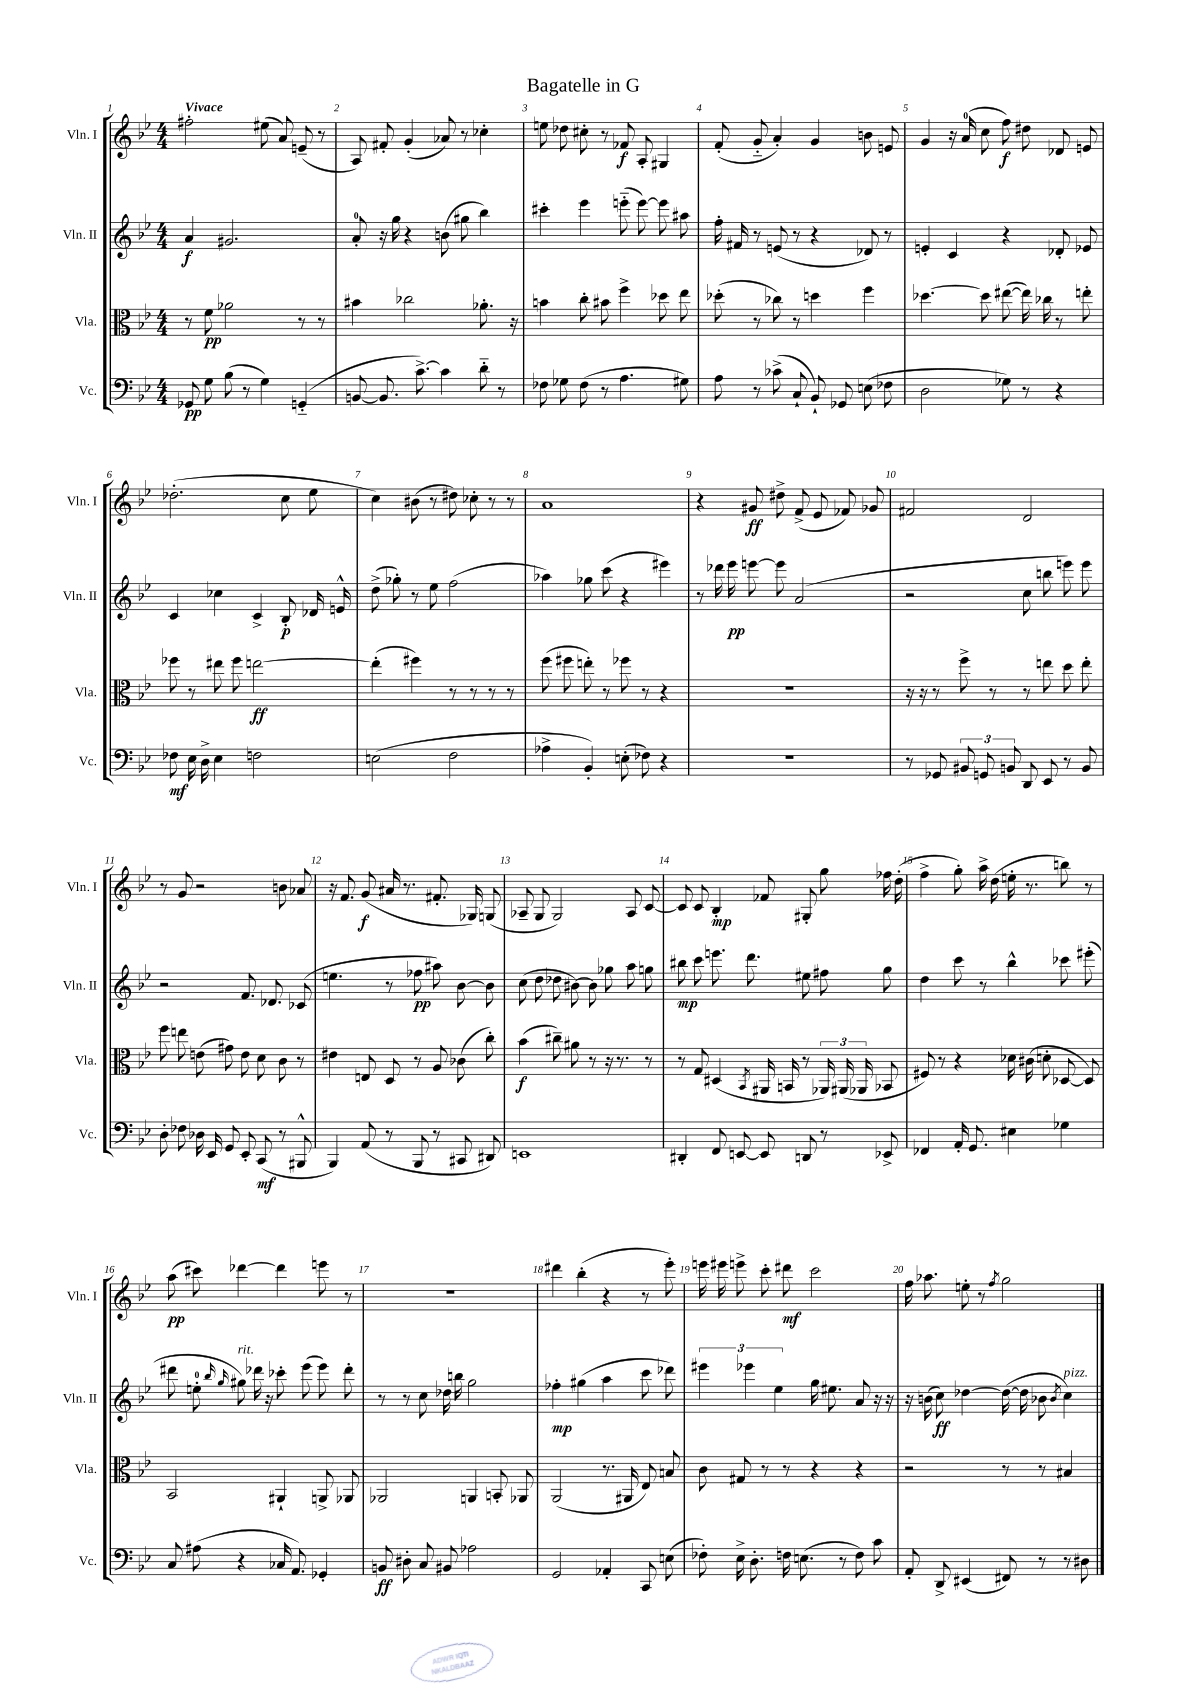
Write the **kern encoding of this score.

**kern	**dynam	**kern	**dynam	**kern	**dynam	**kern	**dynam
*part4	*part4	*part3	*part3	*part2	*part2	*part1	*part1
*staff4	*staff4	*staff3	*staff3	*staff2	*staff2	*staff1	*staff1
*I"Vc.	*	*I"Vla.	*	*I"Vln. II	*	*I"Vln. I	*
*I'Vc.	*	*I'Vla.	*	*I'Vln. II	*	*I'Vln. I	*
*clefF4	*	*clefC3	*	*clefG2	*	*clefG2	*
*k[b-e-]	*	*k[b-e-]	*	*k[b-e-]	*	*k[b-e-]	*
*M4/4	*	*M4/4	*	*M4/4	*	*M4/4	*
=1	=1	=1	=1	=1	=1	=1	=1
!	!	!	!	!	!	!LO:TX:a:B:t=Vivace	!
8GG-X/	pp	8r	.	4a/	f	2ff#X'\	.
8G\	.	8f\	pp	.	.	.	.
(8B-\	.	2a-X\	.	2.g#X/	.	.	.
8r	.	.	.	.	.	.	.
4G\)	.	.	.	.	.	(8ee#X\	.
.	.	.	.	.	.	8a/)	.
(4GGn/	.	8r	.	.	.	(8en~/	.
.	.	8r	.	.	.	8r	.
=2	=2	=2	=2	=2	=2	=2	=2
[8BBn/	.	4b#X\	.	8a'/	.	8A/)	.
8.BB/]	.	.	.	16r	.	8f#X'/	.
.	.	.	.	16gg\	.	.	.
.	.	2cc-X\	.	4r	.	(4g'/	.
[8.c^\)	.	.	.	.	.	.	.
4c\]	.	.	.	(8bn\	.	8a-X/)	.
.	.	.	.	8gg#X\	.	8r	.
8d\	.	8.a-X'\	.	4bb-\)	.	4cc-X'\	.
8r	.	.	.	.	.	.	.
.	.	16r	.	.	.	.	.
=3	=3	=3	=3	=3	=3	=3	=3
8F-X\	.	4bn\	.	4ccc#X'\	.	8een\	.
8G-X\	.	.	.	.	.	8dd-X\	.
(8F-\	.	8cc'\	.	4eee-\	.	8cc#X'\	.
8r	.	8b#X\	.	.	.	8r	.
4.A\	.	4ff^\	.	(8eeen\	.	8f-X/	f
.	.	.	.	[8eee\)	.	8A'/	.
.	.	8dd-X\	.	8eee\]	.	4G#X/	.
8G#X\)	.	8ee-\	.	8aa#X\	.	.	.
=4	=4	=4	=4	=4	=4	=4	=4
8A\	.	(8dd-X'\	.	16ff'\	.	(8f'/	.
.	.	.	.	16f#X/	.	.	.
8r	.	8r	.	8r	.	8g/	.
(8c-X^\	.	8cc-X\)	.	(8en/	.	4a'/)	.
8C`/	.	8r	.	8r	.	.	.
8BB-`/)	.	4ddn\	.	4r	.	4g/	.
8GG-X/	.	.	.	.	.	.	.
(8En\	.	4ff\	.	8d-X/)	.	8bn\	.
8F-X\	.	.	.	8r	.	8en/	.
=5	=5	=5	=5	=5	=5	=5	=5
2D\	.	[4.dd-X\	.	4en'/	.	4g/	.
.	.	.	.	4c/	.	16r	.
.	.	.	.	.	.	(16a/	.
.	.	8dd-\]	.	.	.	8cc\	.
8G-X\)	.	([8ee#X\	.	4r	.	8ff\)	f
8r	.	16ee#\])	.	.	.	8dd#X\	.
.	.	16cc-X\	.	.	.	.	.
4r	.	8r	.	8d-X'/	.	8d-X/	.
.	.	8een'\	.	8e-X/	.	8en/	.
!!LO:LB:g=z
=6	=6	=6	=6	=6	=6	=6	=6
8F-X\	mf	8ff-X\	.	4c/	.	(2.dd-X'\	.
16E-\	.	8r	.	.	.	.	.
16D^\	.	.	.	.	.	.	.
4E-\	.	8ee#X\	.	4cc-X\	.	.	.
.	.	8ff-\	.	.	.	.	.
2Fn\	.	[2een\	ff	4c^/	.	.	.
.	.	.	.	8B-'/	p	8cc\	.
.	.	.	.	16d-X/	.	8ee-\	.
.	.	.	.	16en^^/	.	.	.
=7	=7	=7	=7	=7	=7	=7	=7
(2En\	.	(4ee'\]	.	(8dd^\	.	4cc\)	.
.	.	.	.	8gg-X'\)	.	.	.
.	.	4ff#X\)	.	8r	.	(8b#X\	.
.	.	.	.	8ee-\	.	8r	.
2F\	.	8r	.	(2ff\	.	8dd#X\)	.
.	.	8r	.	.	.	8cc-X'\	.
.	.	8r	.	.	.	8r	.
.	.	8r	.	.	.	8r	.
=8	=8	=8	=8	=8	=8	=8	=8
4A-X^\	.	(8ff\	.	4aa-X\)	.	1a	.
.	.	8ff#X\	.	.	.	.	.
4BB-'/)	.	8een'\)	.	8gg-X\	.	.	.
.	.	8r	.	(8ccc\	.	.	.
(8En'\	.	8ff-X\	.	4r	.	.	.
8F-X\)	.	8r	.	.	.	.	.
4r	.	4r	.	4eee#X\)	.	.	.
=9	=9	=9	=9	=9	=9	=9	=9
1r	.	1r	.	8r	.	4r	.
.	.	.	.	16ddd-X\	.	.	.
.	.	.	.	16eee-\	pp	.	.
.	.	.	.	[8eeen\	.	8g#X/	ff
.	.	.	.	8eee\]	.	8dd#X^\	.
.	.	.	.	(2a/	.	(8f^/	.
.	.	.	.	.	.	8e-/	.
.	.	.	.	.	.	8f-X/)	.
.	.	.	.	.	.	8g-X/	.
=10	=10	=10	=10	=10	=10	=10	=10
8r	.	16r	.	2r	.	2f#X/	.
.	.	16r	.	.	.	.	.
8GG-X/	.	8r	.	.	.	.	.
12BB#X/	.	8ff^\	.	.	.	.	.
12GGn/	.	.	.	.	.	.	.
.	.	8r	.	.	.	.	.
12BBn/	.	.	.	.	.	.	.
8DD/	.	8r	.	8cc\	.	2d/	.
8EE-/	.	8een\	.	8bbn\	.	.	.
8r	.	8dd\	.	8eeen\)	.	.	.
8BB/	.	8ee'\	.	8eee\	.	.	.
!!LO:LB:g=z
=11	=11	=11	=11	=11	=11	=11	=11
8D'\	.	8ff\	.	2r	.	8r	.
8F-X\	.	8een\	.	.	.	8g/	.
16D-X\	.	(8en\	.	.	.	2r	.
16EE-/	.	.	.	.	.	.	.
8GG/	.	8g#X\)	.	.	.	.	.
8EE-'/	.	8e\	.	8.f/	.	.	.
(8CC/	mf	8d\	.	.	.	.	.
.	.	.	.	8.d-X/	.	.	.
8r	.	8c\	.	.	.	8bn\	.
8BBB#X^^/	.	8r	.	(8c-X/	.	8a-X/	.
=12	=12	=12	=12	=12	=12	=12	=12
4BBB-/)	.	4e#X\	.	4.een\	.	16r	.
.	.	.	.	.	.	8.f/	.
(8AA/	.	8En/	.	.	.	(8g/	f
8r	.	8D/	.	8r	.	16a#X/	.
.	.	.	.	.	.	8.r	.
8BBB-/	.	8r	.	8ff-X\	pp	.	.
8r	.	8A/	.	8aa#X\)	.	8.f#X'/	.
8CC#X/	.	(8c-X\	.	[8b-\	.	.	.
.	.	.	.	.	.	16G-X/)	.
8DD#X/)	.	8cc'\)	.	8b-\]	.	(8Gn/	.
=13	=13	=13	=13	=13	=13	=13	=13
1EEn	.	(4b-\	f	(8cc\	.	8A-X~/	.
.	.	.	.	8dd\	.	8G/	.
.	.	8cc#X~\)	.	8dd-X\	.	2G/)	.
.	.	8a#X\	.	[8b#X\)	.	.	.
.	.	8r	.	8b#\]	.	.	.
.	.	16r	.	8gg-X\	.	.	.
.	.	8.r	.	.	.	.	.
.	.	.	.	8aa\	.	8A-/	.
.	.	8r	.	8ggn\	.	[8c/	.
=14	=14	=14	=14	=14	=14	=14	=14
4DD#X'/	.	8r	.	8bb#X\	mp	8c/]	.
.	.	8G/	.	8ccc\	.	8c/	.
8FF/	.	(4D#X/	.	8.eeen\	.	4B-'/	mp
[8EEn/	.	.	.	.	.	.	.
.	.	.	.	8.ddd\	.	.	.
.	.	8qBB-/	.	.	.	.	.
8EE/]	.	16AA#X/	.	.	.	8f-X/	.
.	.	16BBn/	.	.	.	.	.
8DDn/	.	8r	.	8ee#X\	.	8G#X'/	.
8r	.	24AA-X/)	.	8ff#X\	.	8gg\	.
.	.	(24AA#X/	.	.	.	.	.
.	.	24AA-X/	.	.	.	.	.
8EE-X^/	.	8BB-X/	.	8gg\	.	16ff-X\	.
.	.	.	.	.	.	(16dd'\	.
=15	=15	=15	=15	=15	=15	=15	=15
4FF-X/	.	8F#X/)	.	4dd\	.	4ff^\	.
.	.	8r	.	.	.	.	.
16AA'/	.	4r	.	8ccc\	.	8gg'\)	.
8.GG/	.	.	.	.	.	.	.
.	.	.	.	8r	.	16aa^\	.
.	.	.	.	.	.	(16dd\	.
4E#X\	.	16d-X\	.	4bb-^^\	.	16een'\	.
.	.	(16c#X\	.	.	.	8.r	.
.	.	8dn'\	.	.	.	.	.
4G-X\	.	[8D-X/	.	8ccc-X\	.	8bbn\)	.
.	.	8D-/])	.	(8eee#X'\	.	8r	.
!!LO:LB:g=z
=16	=16	=16	=16	=16	=16	=16	=16
8C/	.	2BB-/	.	8ddd#X\	.	(8aa\	pp
(8A#X\	.	.	.	8een'\	.	8ccc#X\)	.
.	.	.	.	16qqbb-/	.	.	.
.	.	.	.	16qqgg/	.	.	.
!	!	!	!	!LO:TX:a:i:t=rit.	!	!	!
4r	.	.	.	8gg#X\)	.	[4ddd-X\	.
.	.	.	.	16ddd-X\	.	.	.
.	.	.	.	16r	.	.	.
16C-X/	.	4AA#X`/	.	8ccc-X'\	.	4ddd-\]	.
8.AA/)	.	.	.	.	.	.	.
.	.	.	.	(8eee-\	.	.	.
4GG-X'/	.	8AAn^/	.	8eee-\)	.	8eeen\	.
.	.	8AA-X/	.	8ddd-'\	.	8r	.
=17	=17	=17	=17	=17	=17	=17	=17
8BBn/	ff	2AA-X/	.	8r	.	1r	.
8D#X'\	.	.	.	8r	.	.	.
8C/	.	.	.	8cc\	.	.	.
8BB#X/	.	.	.	16dd-X\	.	.	.
.	.	.	.	16bbn\	.	.	.
2A-X\	.	4AAn/	.	2gg\	.	.	.
.	.	8BBn'/	.	.	.	.	.
.	.	8AA-X/	.	.	.	.	.
=18	=18	=18	=18	=18	=18	=18	=18
2GG/	.	(2AA/	.	4ff-X'\	mp	4ddd#X\	.
.	.	.	.	(4gg#X\	.	(4bb-'\	.
4AA-X'/	.	8.r	.	4aa\	.	4r	.
.	.	16AA#X/	.	.	.	.	.
8CC/	.	8E-/)	.	8ccc\	.	8r	.
(8En\	.	8Bn/	.	8ddd-X\)	.	8eee-'\)	.
=19	=19	=19	=19	=19	=19	=19	=19
8F-X'\)	.	8c\	.	6eee#X\	.	16eeen\	.
.	.	.	.	.	.	16eee#X\	.
16E-^\	.	8G#X/	.	.	.	8eeen^\	.
.	.	.	.	6eee-X\	.	.	.
8.D'\	.	.	.	.	.	.	.
.	.	8r	.	.	.	8ccc'\	.
.	.	.	.	6ee-\	.	.	.
16Fn\	.	8r	.	.	.	8ddd#X\	mf
(8.En\	.	.	.	.	.	.	.
.	.	4r	.	16gg\	.	2ccc\	.
.	.	.	.	8.ee#X\	.	.	.
8r	.	.	.	.	.	.	.
8F\)	.	4r	.	8a/	.	.	.
8c\	.	.	.	16r	.	.	.
.	.	.	.	16r	.	.	.
=20	=20	=20	=20	=20	=20	=20	=20
8AA'/	.	2r	.	16r	.	16ff\	.
.	.	.	.	(16bn\	.	8.aa-X\	.
8DD^/	.	.	.	8cc\)	ff	.	.
(4EE#X/	.	.	.	[4dd-X\	.	8een'\	.
.	.	.	.	.	.	8r	.
.	.	.	.	.	.	8qff/	.
8FF#X/)	.	8r	.	(16dd-\_	.	2gg\	.
.	.	.	.	16dd-\]	.	.	.
8r	.	8r	.	8b-X\	.	.	.
.	.	.	.	8qb-/	.	.	.
!	!	!	!	!LO:TX:a:i:t=pizz.	!	!	!
8r	.	4B#X/	.	4cc\)	.	.	.
8D#X\	.	.	.	.	.	.	.
==	==	==	==	==	==	==	==
*-	*-	*-	*-	*-	*-	*-	*-
